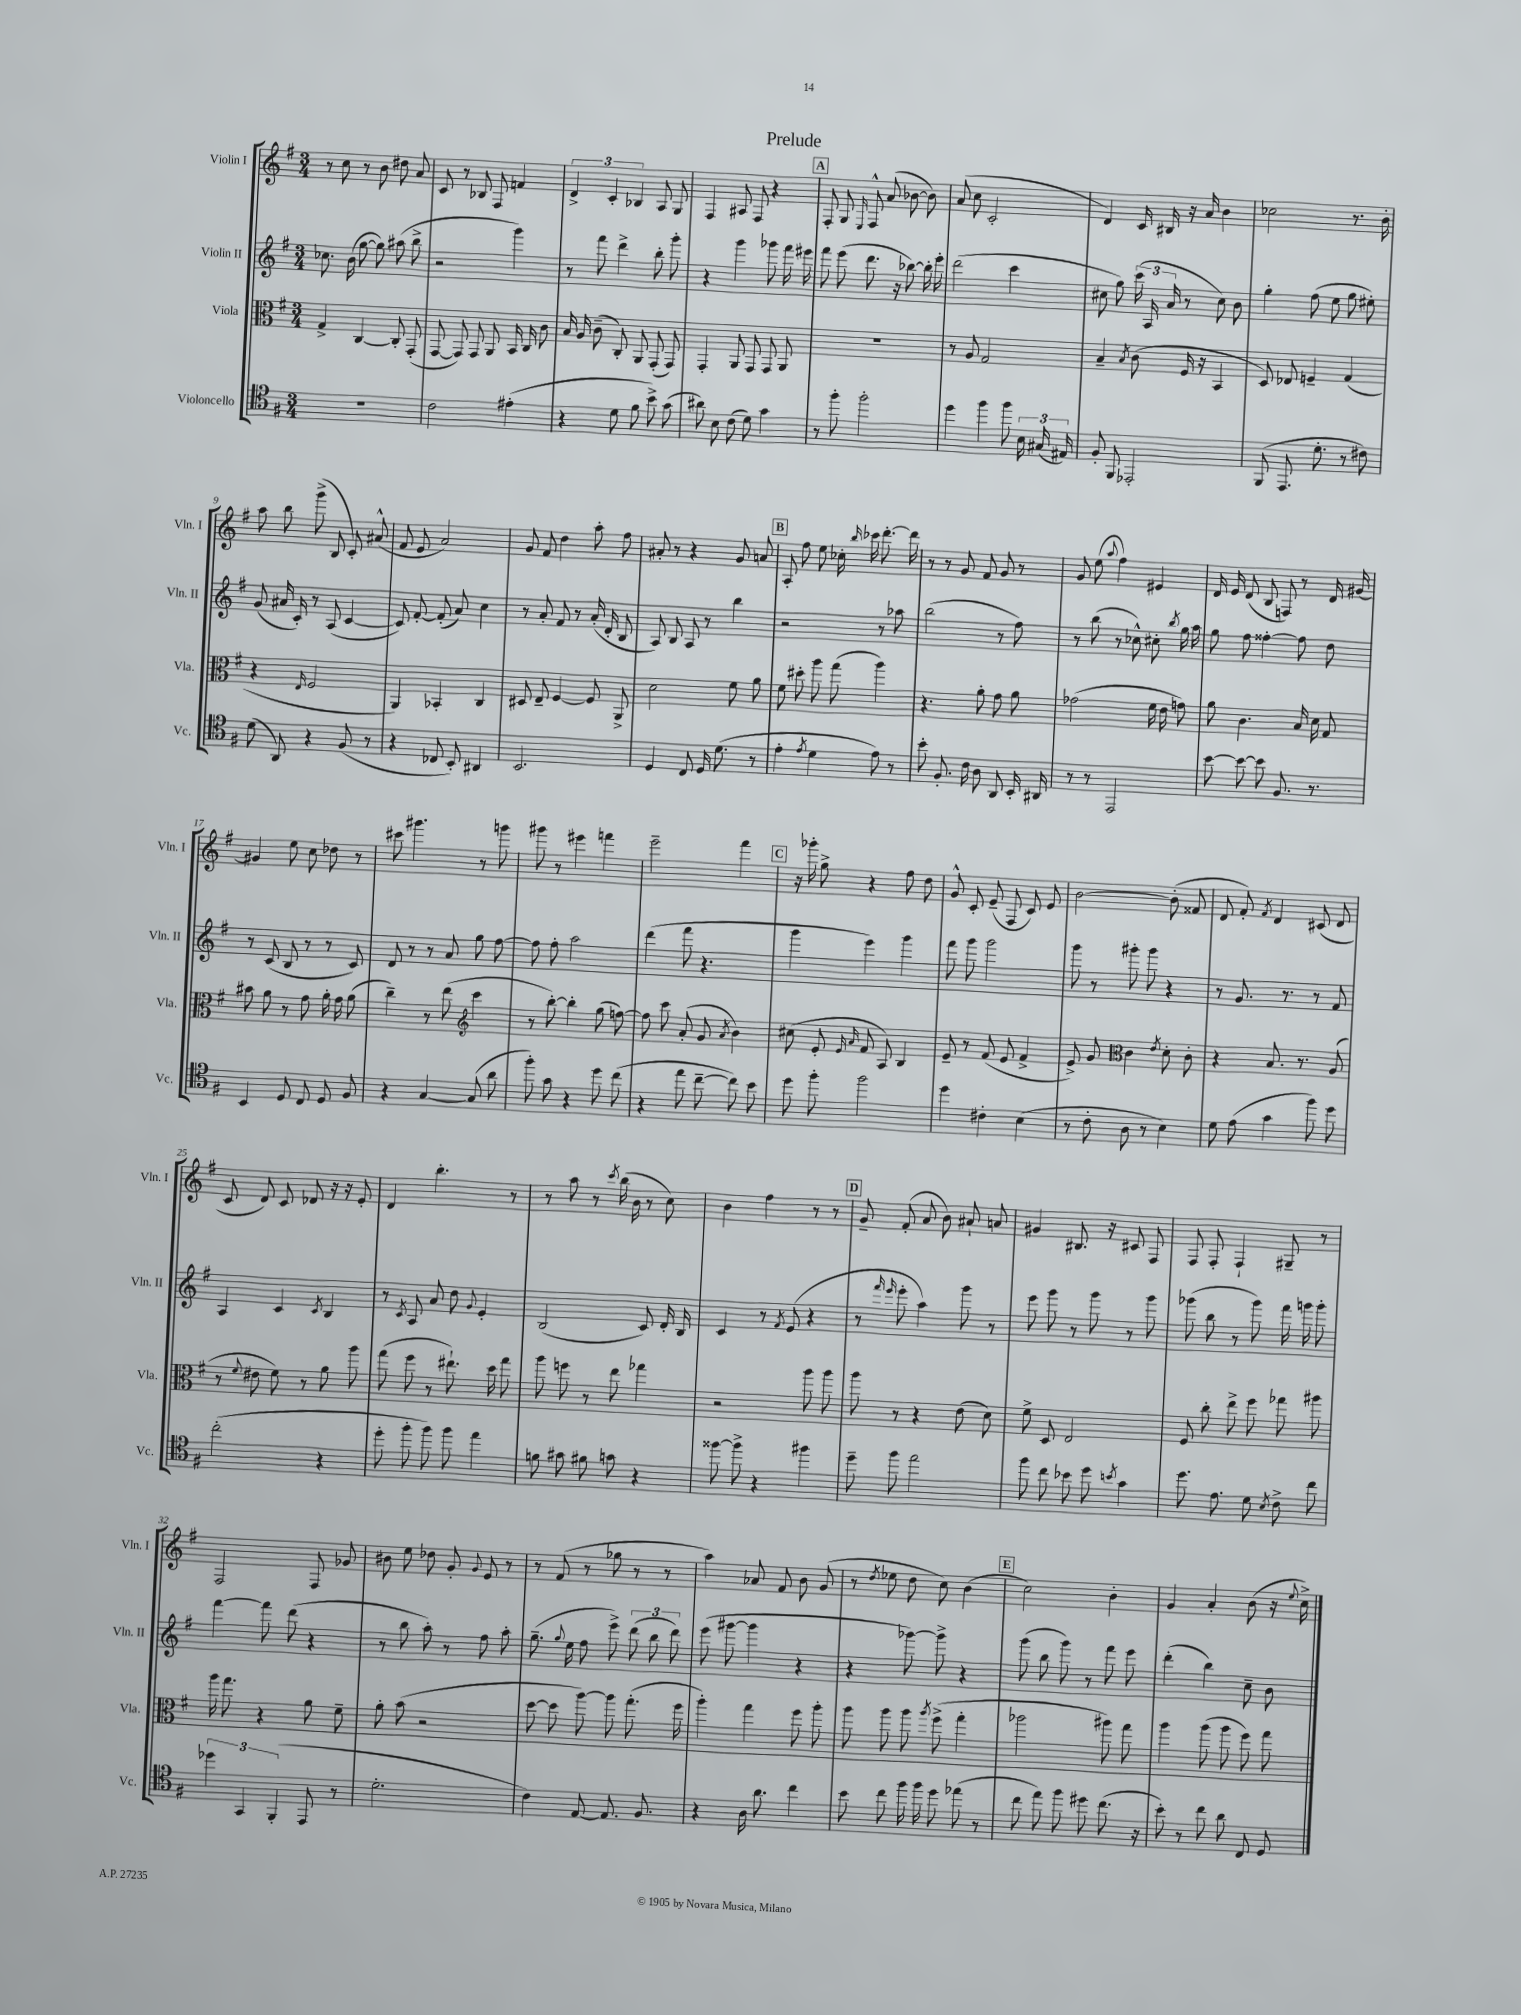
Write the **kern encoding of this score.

**kern	**kern	**kern	**kern
*staff4	*staff3	*staff2	*staff1
*clefC4	*clefC3	*clefG2	*clefG2
*k[f#]	*k[f#]	*k[f#]	*k[f#]
*M3/4	*M3/4	*M3/4	*M3/4
2.r	4G^	8.cc-	8r
.	.	.	8cc
.	.	(16b	.
.	[4C	[8gg	8r
.	.	8gg])	8b
.	8C']	(8aa#	8dd#
.	(8GG'	8bb^	8a
=	=	=	=
2c	[8GG	2r	8c
.	8GG])	.	8r
.	8GG	.	8B-
.	8AA	.	8F#
(4e#'	16BB	4ggg)	4f
.	16C	.	.
.	8c	.	.
=	=	=	=
4r	16B	8r	6d^
.	16A	.	.
.	(8c~	8fff#	.
.	.	.	6c'
8d	8C')	4ddd^	.
.	.	.	6B-
8f#	8AA	.	.
8b^)	(8GG'	8bb'	8A
(8g	8GG)	8ggg'	8G
=	=	=	=
8a#)	4GG'	4r	4F#
8B	.	.	.
(8c	8AA	4ggg	8A#
8d)	8GG	.	8F#
4g	8GG	8ggg-	4r
.	8AA	16fff#	.
.	.	16eee#	.
=	=	=	=
8r	2.r	8fff#	8F#'
8ff#'	.	(8eee	8G
.	.	.	16qqE
2ff#'	.	8.ddd	8F#^^
.	.	.	(8a
.	.	16r	.
.	.	[8bb-)	[8b-
.	.	16bb-']	8b-])
.	.	16eee'	.
=	=	=	=
4dd	8r	(2ddd	(8a
.	8A	.	8cc
4ff#	2G	.	2c'
8ff#	.	4ccc	.
24B	.	.	.
(24G#	.	.	.
24E#)	.	.	.
=	=	=	=
8F#'	4B~	8cc#	4d)
8FF#	.	8gg)	.
.	8qB	.	.
2EE-'	(8c	(24ccc	16c
.	.	24A	.
.	.	.	16B#
.	.	24a	.
.	16F#	8r	16r
.	16r	.	16a
.	4BB	8cc#)	4b
.	.	8b	.
=	=	=	=
(8FF#	8D)	4gg'	2cc-
8.EE	8E-	.	.
.	4F~	(8ff#	.
8.d'	.	.	.
.	.	8ee	.
8r	(4G	8gg	8.r
8c#)	.	8ee#')	.
.	.	.	16b'
=	=	=	=
(8d	4r	(8g	8aa
8AA)	.	16a#	8bb
.	.	16c')	.
.	16qqE	.	.
4r	2F#	8r	(8ggg^
.	.	(8A	8B
(8F#	.	[4c	8c')
8r	.	.	(8a#^^
=	=	=	=
4r	4AA)	8c])	8f#
.	.	[8f#'	8e
8C-	4BB-'	(8f#']	2a)
8BB')	.	8a)	.
4AA#	4C	4cc	.
=	=	=	=
2.BB	8D#	8r	8g
.	8E~	8a'	8f#
.	[4F#	8f#	4dd
.	.	8r	.
.	8F#]	(16a'	8aa'
.	.	16d'	.
.	8AA^	8B	8ff#
=	=	=	=
4D	2d	8A)	8a#'
.	.	8B	8r
8C	.	8A	4r
16D	.	8r	.
(8.d	.	.	.
.	8f#	4bb	8g
8r	8a	.	8a
=	=	=	=
4e'	8f#	2r	8A'
.	8dd#'	.	8ff#
8qe	.	.	.
4d	8aa	.	8ee
.	(8gg	.	16cc-'
.	.	.	16qqbb
.	.	.	16ccc-
8e)	4aa)	8r	[8.ddd'
8r	.	8aa-	.
.	.	.	16ddd]
=	=	=	=
8b'	4.r	(2bb	8r
8.F#'	.	.	8r
.	.	.	8g
16c	.	.	.
8A	8a'	.	8f#
8AA	8g	8r	8g
16BB'	8a	8ff#)	8r
16AA#	.	.	.
=	=	=	=
8r	(2g-	8r	8g
8r	.	(8bb	(8ee
.	.	.	8qqaa
2EE	.	8r	4ff#)
.	.	8cc-^^)	.
.	16f#	8cc#'	4e#
.	16e	.	.
.	.	8qbb	.
.	8g)	16gg	.
.	.	16aa	.
=	=	=	=
[8b	8a	8gg	16d
.	.	.	16e
8b_	4.c	8ff#	(8d
8b]	.	[4ff##'	8B
8.F#	.	.	8F)
.	16B	8ff##]	8r
8.r	16d	.	.
.	8G	8dd	16d
.	.	.	[16g#
=	=	=	=
4BB	8b#	8r	4g#]
.	8a	(8c	.
8D	8r	8B	8ee
8C	8g	8r	8cc
8D	16a'	8r	8dd-
.	16g	.	.
8F#	(8a	8c)	8r
=	=	=	=
4r	4cc~)	8d	8ccc#
.	.	8r	4.ggg#
[4G	8r	8r	.
.	(8ee	8a	.
*	*clefG2	*	*
(8G]	4ccc	8gg	8r
8a	.	[8ff#	8ggg
=	=	=	=
8ff#')	8r	8ff#]	8ggg#
8g	[8bb')	8ff#'	8r
4r	4bb']	2aa	4eee#
8dd	(8gg	.	4fff
(8cc	[8ff)	.	.
=	=	=	=
4r	8ff]	(4ddd	2eee~
.	8ccc	.	.
8ee	(8a'	8fff#	.
[8cc~	8g	4.r	.
.	8qa	.	.
8cc])	4b)	.	4fff#
8b	.	.	.
=	=	=	=
8dd	(8cc#	4ggg	16r
.	.	.	16ggg-'
8ff#'	8e'	.	8gg^
.	16qqe	.	.
.	16qqa	.	.
2ff#	8f#	4eee)	4r
.	8A)	.	.
.	4B	4ggg	8ff#
.	.	.	8dd
=	=	=	=
4dd	8e~	8fff#	8g^^
.	8r	8ggg	8c'
4c#'	(8f#	2ggg	(8e~
.	8e	.	8F#
(4B	4f#^	.	8c)
.	.	.	8e
=	=	=	=
8r	8e^)	8ggg	[2b
8c'	8g	8r	.
*	*clefC3	*	*
8A	4c	8ggg#'	.
8r	.	8ggg#	.
.	8qe	.	.
4B)	8d'	4r	(8b']
.	8c'	.	8f##
=	=	=	=
8d	4r	8r	8d
(8e	.	8.g	8f#')
.	.	.	8qf#
4g	8.B	.	4d
.	.	8.r	.
.	8.r	.	.
8ff#)	.	8r	(8c#
8dd	(8A	8f#	8d
=	=	=	=
(2cc'	8r	4A	8c
.	8qqf#	.	.
.	8e#	.	8d)
.	8f#)	4c	8c
.	8r	.	8d-
.	.	8qc	.
4r	8a	4B	16r
.	.	.	16r
.	8aa	.	8e'
=	=	=	=
8dd'	(8gg	8r	4d
.	.	8qc	.
8ff#'	8ff#	8A	.
8ff#)	8r	8a	4.bb'
8ff#	8.ee#`)	8dd	.
.	.	8qqg	.
4ee	.	4e'	.
.	16dd	.	.
.	8gg	.	8r
=	=	=	=
8f	8aa	(2B	8r
8g#	8ff	.	8aa
8f#	8r	.	8r
.	.	.	8qccc
8g	8ee	.	(16bb
.	.	.	16b
4r	4gg-	8c)	8r
.	.	16d'	8cc)
.	.	16B	.
=	=	=	=
[8ff##	2r	4c	4b
8ff##^]	.	.	.
4r	.	8r	4ff#
.	.	8qf#	.
.	.	(8e	.
4ff#	8aa	4r	8r
.	8aa	.	8r
=	=	=	=
8dd~	8aa	8r	8g~
.	.	16qqfff#	.
.	.	16qqeee	.
8ff#	8r	8eee'	(8f#'
2ee	4r	4aa)	8a
.	.	.	8b)
.	(8e	8ggg	8a#`
.	8d)	8r	8a
=	=	=	=
8ff#	8f#^	8eee	4g#
8cc	8D	8ggg	.
8b-	2E	8r	8.B#
8dd	.	8ggg	.
.	.	.	16r
8qb	.	.	.
4g	.	8r	8c#
.	.	8ggg	8F#
=	=	=	=
8.dd	8F#	(8ggg-	8F#
.	8cc'	8bb	8F#'
8.e	.	.	.
.	8ee^	8r	4F#`
8d	8ff#	8ggg-)	.
8qB	.	.	.
8c^	8gg-	16fff#	8G#~
.	.	16ggg	.
8cc	8aa#	8ggg'	8r
=	=	=	=
6dd-	16aa	[4fff#	2F#
.	8.gg	.	.
6GG	.	.	.
.	4r	8fff#]	.
(6FF#'	.	.	.
.	.	(8ddd	.
8EE	8a	4r	8F#
8r	8f#~	.	8g-
=	=	=	=
2.d'	8a'	8r	8b#
.	(8b	8bb	8ee
.	2r	8aa')	8dd-
.	.	8r	8g'
.	.	.	8qqg
.	.	8ff#	8e
.	.	8aa'	8r
=	=	=	=
4c)	[8dd	(8.gg~	8r
.	8dd]	.	(8f#
.	.	8qqgg	.
.	.	16ee	.
[8E	[8aa)	8ff#	8r
8.E]	8aa]	8eee^)	8gg-
.	(8.gg'	(12ddd	8r
8.F#	.	.	.
.	.	12bb	.
.	.	.	8r
.	.	12ddd)	.
.	16ff#	.	.
=	=	=	=
4r	4aa')	(8eee	4aa)
.	.	[8ggg#	.
16A	4gg	4ggg#]	8a-
8.a	.	.	.
.	.	.	8f#
4cc	8ff#	4r	8b
.	8aa'	.	(8g
=	=	=	=
8b	8aa	4r	8r
.	.	.	8qdd
8cc	8aa	.	8ee-
16ff#	8aa	[8ggg-)	8dd
16ff#	.	.	.
.	8qaa	.	.
8dd	(8ff#^	8ggg-^]	8cc)
(8ee-	4gg'	4r	(4b
8r	.	.	.
=	=	=	=
8cc	2aa-	(8ggg	2cc)
8ee)	.	8bb	.
8ff#	.	8ggg)	.
8dd#	.	8r	.
(8.cc	8aa#)	8fff#	4b'
.	8gg	8eee	.
16r	.	.	.
=	=	=	=
8b')	4aa	(4ddd'	4g
8r	.	.	.
8cc	(8aa	4bb)	4a'
8a	8aa	.	.
8C	8ff#)	8cc~	(8b
8D	8gg	8b	16r
.	.	.	8qqee
.	.	.	16cc^)
==	==	==	==
*-	*-	*-	*-
